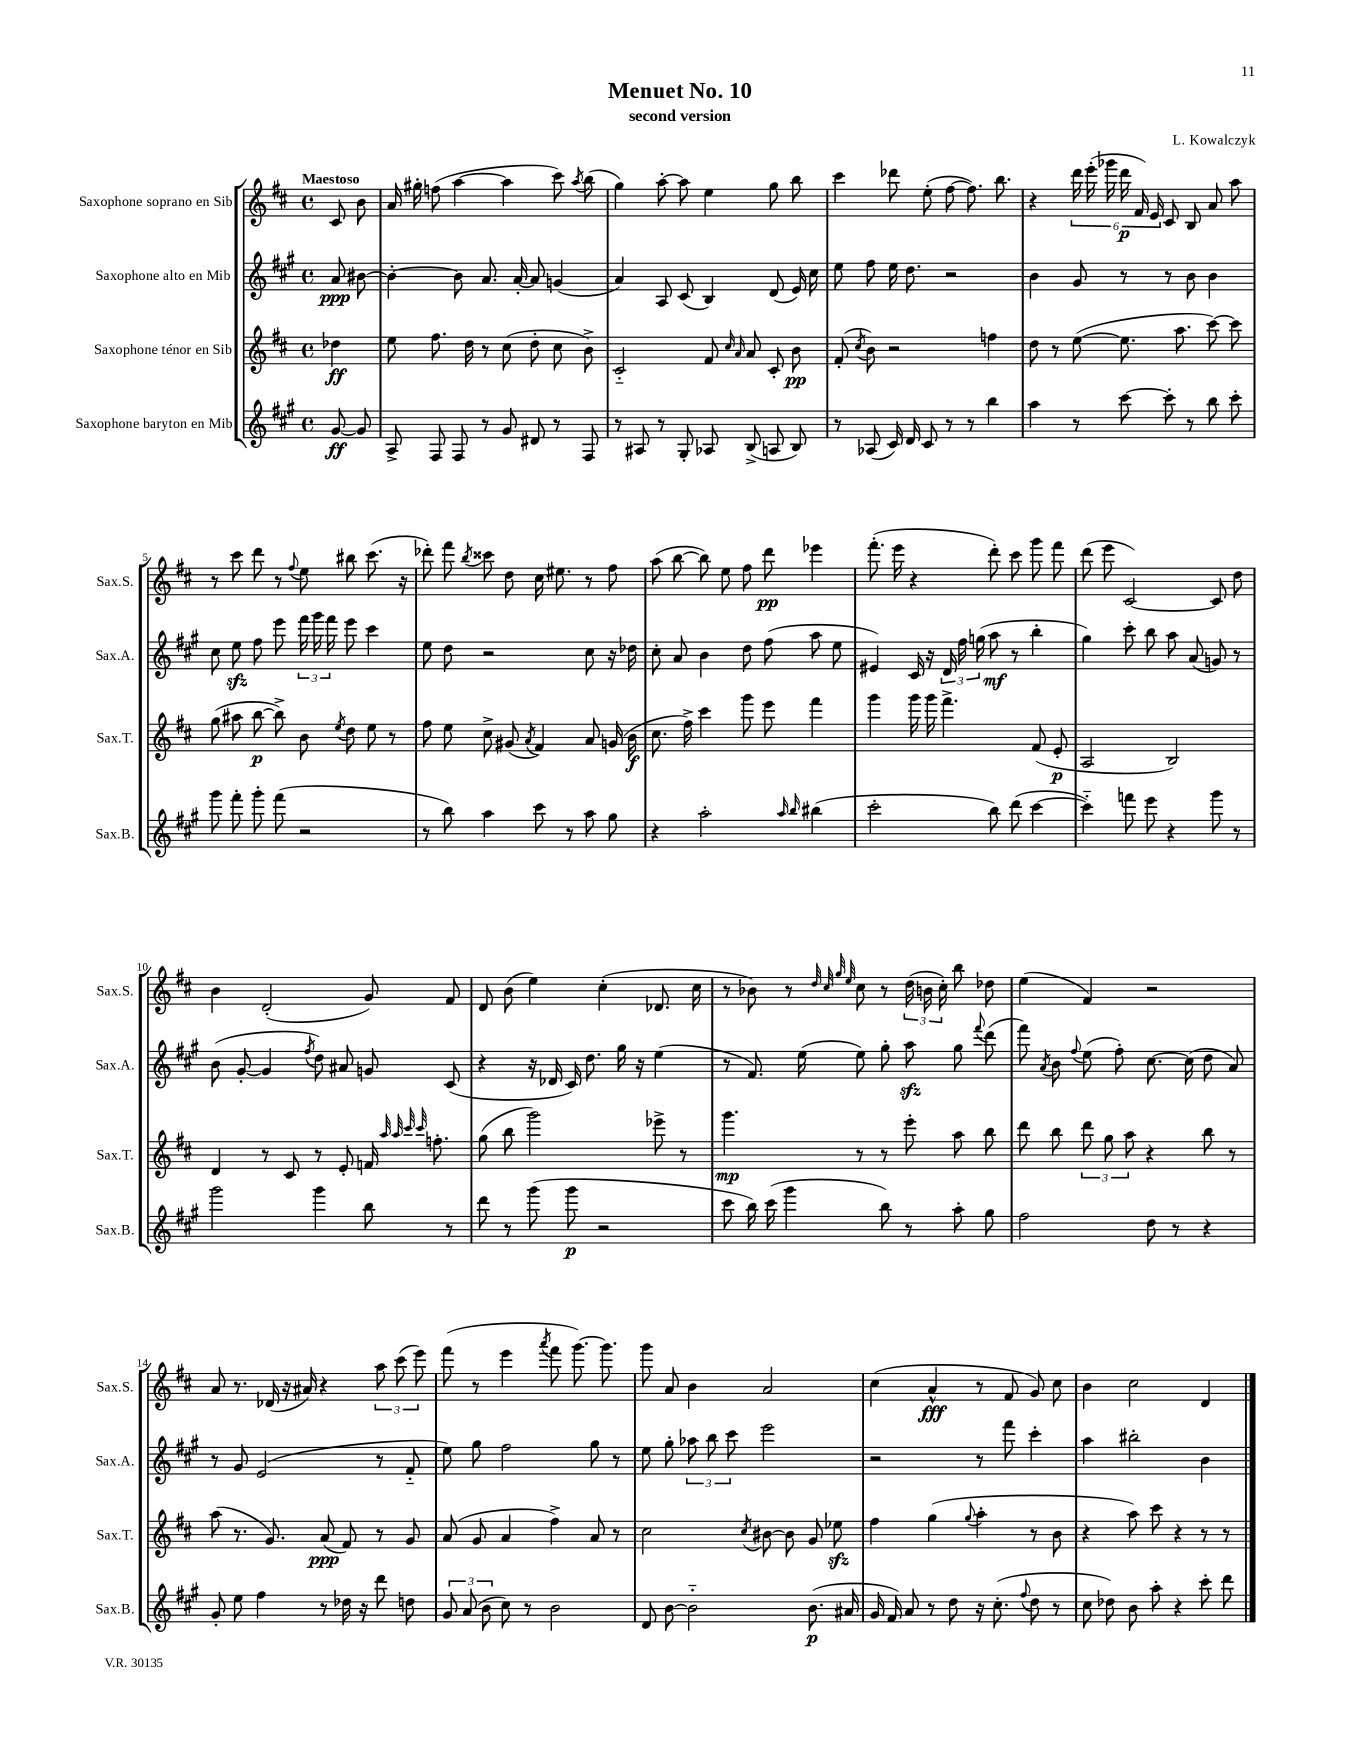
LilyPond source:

\header { title = "Menuet No. 10" composer = "L. Kowalczyk" subtitle = "second version" }
<<
\new StaffGroup <<
\new Staff = "s0" \with { instrumentName = "Saxophone soprano en Sib" shortInstrumentName = "Sax.S." } {
    \clef treble \key d \major \defaultTimeSignature \time 4/4 \partial 4 \tempo "Maestoso"
    \autoBeamOff cis'8 b'8 |
    a'16 gis''16-. f''8( a''4~ a''4 cis'''8) \acciaccatura { a''8 } b''8( |
    g''4) a''8~-. a''8 e''4 g''8 b''8 |
    cis'''4 des'''8 e''8-.( fis''8~ fis''8.) b''8. |
    r4 \tuplet 6/4 { d'''16 e'''16-.( ges'''16 d'''16\p fis'16) e'16 } cis'8 b8 a'8 a''8 |
    r8 cis'''8 d'''8 r8 \appoggiatura { fis''8 } e''8 bis''8 cis'''8.( r16 |
    des'''8-.) fis'''8 \acciaccatura { b''8 } cisis'''8 d''8 cis''16 eis''8. r8 fis''8 |
    a''8( b''8~ b''8) e''8 fis''8 d'''8\pp ees'''4 |
    fis'''8.-.( e'''16 r4 d'''8-.) cis'''8 g'''8 fis'''8 |
    d'''8( e'''8 cis'2~) cis'8 d''8 |
    b'4 d'2-.( g'8) fis'8 |
    d'8 b'8( e''4) cis''4-.( des'8. cis''16 |
    r8 bes'8) r8 \grace { d''32 cis''32 g''32 e''32 } cis''8 r8 \tuplet 3/2 { d''16( b'16 cis''16-.) } b''8 des''8 |
    e''4( fis'4) r2 |
    a'8 r8. des'16( r16 ais'16) r4 \tuplet 3/2 { a''8 cis'''8( e'''8) } |
    fis'''8( r8 e'''4 \acciaccatura { a'''8 } fis'''8 g'''8.~) g'''8. |
    g'''8 a'8 b'4 a'2 |
    cis''4( a'4-^\fff r8 fis'8 g'8) cis''8 |
    b'4 cis''2 d'4 \bar "|." |
}
\new Staff = "s1" \with { instrumentName = "Saxophone alto en Mib" shortInstrumentName = "Sax.A." } {
    \clef treble \key a \major \defaultTimeSignature \time 4/4 \partial 4
    \autoBeamOff a'8\ppp bis'8~ |
    bis'4~-. bis'8 a'8. a'16~-. a'8 g'4( |
    a'4) a8 cis'8( b4) d'8( e'16) cis''16 |
    e''8 fis''8 e''16 d''8. r2 |
    b'4 gis'8 r8 r8 b'8 b'4 |
    cis''8 e''8\sfz fis''8 e'''8 \tuplet 3/2 { fis'''16 gis'''16 fis'''16 } e'''8 cis'''4 |
    e''8 d''8 r2 cis''8 r16 des''16 |
    cis''8-. a'8 b'4 d''8 fis''8( a''8 e''8 |
    eis'4) cis'16 r16 \tuplet 3/2 { d'16 fis''16 g''16( } a''8\mf r8 b''4-. |
    gis''4) cis'''8-. b''8 a''8 a'8( g'8) r8 |
    b'8( gis'8~-. gis'4 \acciaccatura { fis''8 } d''8) ais'8 g'8 cis'8( |
    r4 r16 des'16 cis'16) d''8. gis''16 r16 e''4( |
    r8 fis'8.) e''16( e''8) gis''8-. a''8\sfz gis''8 \appoggiatura { fis'''8 } d'''8( |
    fis'''8) \acciaccatura { a'8 } b'8 \appoggiatura { fis''8 } e''8( fis''8-.) cis''8.~ cis''16( d''8 a'8) |
    r8 gis'8 e'2( r8 fis'8-_ |
    e''8) gis''8 fis''2 gis''8 r8 |
    e''8 gis''8-. \tuplet 3/2 { aes''8 b''8 cis'''8 } e'''2 |
    r2 r8 fis'''8 cis'''4-. |
    a''4 bis''2-. b'4 \bar "|." |
}
\new Staff = "s2" \with { instrumentName = "Saxophone ténor en Sib" shortInstrumentName = "Sax.T." } {
    \clef treble \key d \major \defaultTimeSignature \time 4/4 \partial 4
    \autoBeamOff des''4\ff |
    e''8 fis''8. d''16 r8 cis''8( d''8-. cis''8 b'8->) |
    cis'2-_ fis'8 \grace { cis''16 a'16 } a'8 cis'8-. b'8\pp |
    fis'8-.( \acciaccatura { cis''8 } b'8) r2 f''4 |
    d''8 r8 e''8~( e''8. a''8. cis'''8~) cis'''8 |
    g''8( ais''8 b''8~\p b''8->) b'8 \acciaccatura { e''8 } d''8 e''8 r8 |
    fis''8 e''8 cis''8-> gis'8( \acciaccatura { a'8 } fis'4) a'8 g'16( b'16\f |
    cis''8. fis''16->) cis'''4 g'''8 e'''8 fis'''4 |
    g'''4 g'''16 g'''16 fis'''4.-> fis'8( e'8-.\p |
    a2 b2) |
    d'4 r8 cis'8 r8 e'8-. f'16 \grace { a''32 a''32 cis'''32 cis'''32 } f''8.-. |
    g''8( b''8 g'''2) ees'''8-> r8 |
    g'''4.\mp r8 r8 e'''8-. a''8 b''8 |
    d'''8 b''8 \tuplet 3/2 { d'''8 g''8 a''8 } r4 b''8 r8 |
    a''8( r8. g'8.) a'8\ppp( fis'8) r8 g'8 |
    a'8( g'8 a'4 fis''4->) a'8 r8 |
    cis''2 \acciaccatura { cis''8 } bis'8~ bis'8 g'8 ees''8\sfz |
    fis''4 g''4( \appoggiatura { g''8 } a''4-. r8 b'8 |
    r4 a''8) cis'''8 r4 r8 r8 \bar "|." |
}
\new Staff = "s3" \with { instrumentName = "Saxophone baryton en Mib" shortInstrumentName = "Sax.B." } {
    \clef treble \key a \major \defaultTimeSignature \time 4/4 \partial 4
    \autoBeamOff gis'8~\ff gis'8 |
    a8-> fis8 fis8 r8 gis'8 dis'8 r8 fis8 |
    r8 ais8 r8 gis8-. aes8 b8->( a8 b8) |
    r8 aes8( cis'16) d'16 cis'8 r8 r8 b''4 |
    a''4 r8 cis'''8~ cis'''8-. r8 b''8 cis'''8-. |
    gis'''8 fis'''8-. gis'''8-. fis'''8( r2 |
    r8 b''8) a''4 cis'''8 r8 a''8 gis''8 |
    r4 a''2-. \grace { a''16 b''16 } bis''4( |
    cis'''2-. b''8) d'''8( cis'''4~ |
    cis'''4-_) f'''8 e'''8 r4 gis'''8 r8 |
    gis'''2 gis'''4 b''8 r8 |
    d'''8 r8 gis'''8( gis'''8\p r2 |
    cis'''8 b''16) cis'''16( gis'''4 b''8) r8 a''8-. gis''8 |
    fis''2 d''8 r8 r4 |
    gis'8-. e''8 fis''4 r8 des''16 r16 d'''8 d''8 |
    \tuplet 3/2 { gis'8 a'8( b'8 } cis''8) r8 b'2 |
    d'8 b'8~ b'2-_ b'8.\p( ais'16 |
    gis'16 fis'16) a'8 r8 d''8 r16 cis''8.-.( \appoggiatura { fis''8 } d''8 r8 |
    cis''8 des''8) b'8 a''8-. r4 cis'''8-. d'''8 \bar "|." |
}
>>
>>
